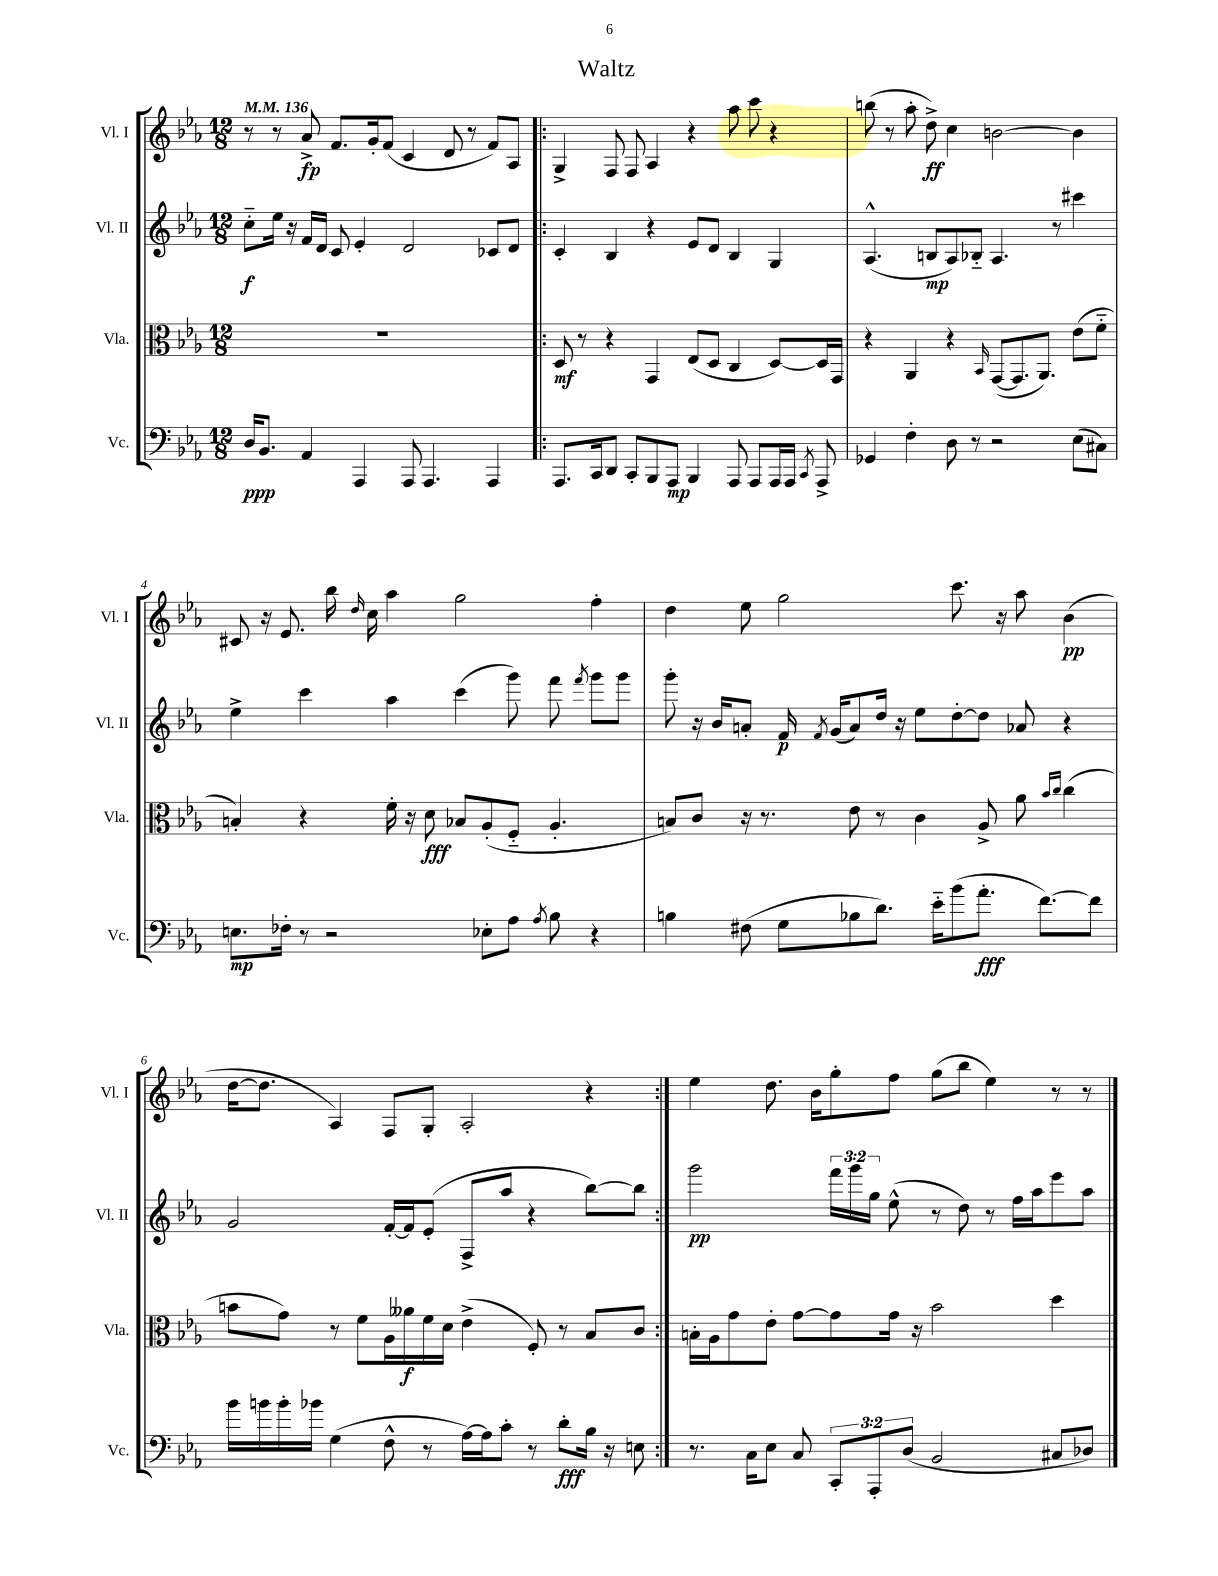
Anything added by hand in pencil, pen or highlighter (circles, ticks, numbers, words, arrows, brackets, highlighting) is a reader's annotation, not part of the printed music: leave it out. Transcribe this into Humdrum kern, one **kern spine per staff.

**kern	**kern	**kern	**kern
*staff4	*staff3	*staff2	*staff1
*clefF4	*clefC3	*clefG2	*clefG2
*k[b-e-a-]	*k[b-e-a-]	*k[b-e-a-]	*k[b-e-a-]
*M12/8	*M12/8	*M12/8	*M12/8
*MM136	*MM136	*MM136	*MM136
16D	1.r	8cc'~	8r
8.BB-	.	.	.
.	.	16ee-	8r
.	.	16r	.
4AA-	.	16f	8a-^
.	.	16d	.
.	.	8c	8.f
4AAA-	.	4e-'	.
.	.	.	16g'
.	.	.	(8f
8AAA-	.	2d	4c
4.AAA-	.	.	.
.	.	.	8d
.	.	.	8r
4AAA-	.	8c-	8f)
.	.	8d	8A-
=!|:	=!|:	=!|:	=!|:
8.AAA-	8D	4c'	4G^
.	8r	.	.
16CC	.	.	.
8DD	4r	4B-	8F
8CC'	.	.	8F
8BBB-	4GG	4r	4A-
8AAA-	.	.	.
4BBB-	(8E-	8e-	4r
.	8D	8d	.
8AAA-	4C	4B-	8aa-
8AAA-	.	.	8ccc
16AAA-	[8D)	4G	4r
16AAA-	.	.	.
8qCC	.	.	.
8AAA-^	16D]	.	.
.	16GG	.	.
=	=	=	=
4GG-	4r	(4.A-^^	(8bb
.	.	.	8r
4F'	4AA-	.	8aa-'
.	.	8B	8dd^)
8D	4r	8A-)	4cc
8r	.	8B-'~	.
.	16qqBB-	.	.
2r	([8GG	4.A-	[2b
.	8.GG]	.	.
.	8.AA-)	.	.
.	.	8r	.
(8E-	(8e-	4ccc#	4b]
8C#)	8f'~	.	.
=	=	=	=
8.E	4B')	4ee-^	8c#
.	.	.	16r
16F-'	.	.	8.e-
8r	4r	4ccc	.
2r	.	.	16bb-
.	.	.	16qqdd
.	.	.	16cc
.	16f'	4aa-	4aa-
.	16r	.	.
.	8d	.	.
.	8B-	(4ccc	2gg
8E-'	(8A-'	.	.
8A-	8F'~	8ggg)	.
8qA-	.	.	.
8B-	4.A-'	8fff	.
.	.	8qfff	.
4r	.	8ggg	4ff'
.	.	8ggg	.
=	=	=	=
4B	8B)	8ggg'	4dd
.	8c	16r	.
.	.	16b-	.
(8F#	16r	8a'	8ee-
.	8.r	.	.
8G	.	16f	2gg
.	.	8qf	.
.	.	(16g	.
8B-	8e-	8a)	.
8.d)	8r	16dd	.
.	.	16r	.
.	4c	8ee-	.
16e-'~	.	.	.
(8b-	.	[8dd'	8.ccc
8.a-'	8A-^	8dd]	.
.	.	.	16r
.	8a-	8a-	8aa-
[8.f)	.	.	.
.	16qqb-	.	.
.	16qqcc	.	.
.	(4cc	4r	(4b-
8f]	.	.	.
=	=	=	=
16b-	8b	2g	[16dd
16b	.	.	8.dd]
16b'	8g)	.	.
16b-	.	.	.
(4G	8r	.	4A-)
.	8f	.	.
8F^^	16A-	[16f'	8F
.	16a--	16f]	.
8r	16f	(8e-'	8G'
.	16d	.	.
[16A-)	(4e-^	8F^	2A-'
16A-]	.	.	.
8c'	.	8aa-	.
8r	8F')	4r	.
8d'	8r	.	.
16B-	8B-	[8bb-)	4r
16r	.	.	.
8E	8c	8bb-]	.
=:|!	=:|!	=:|!	=:|!
8.r	16B'	2ggg	4ee-
.	16A-	.	.
.	8g	.	.
16C	.	.	.
8E-	8e-'	.	8.dd
8C	[8g	.	.
.	.	.	16b-
12CC'	8g]	24fff	8gg'
.	.	24ggg	.
12AAA-'	.	24gg	.
.	16g	(8ee-^^	8ff
(12D	.	.	.
.	16r	.	.
2BB-	2b-	8r	(8gg
.	.	8dd)	8bb-
.	.	8r	4ee-)
.	.	16ff	.
.	.	16aa-	.
8C#	4dd	8eee-	8r
8D-)	.	8aa-	8r
==	==	==	==
*-	*-	*-	*-
